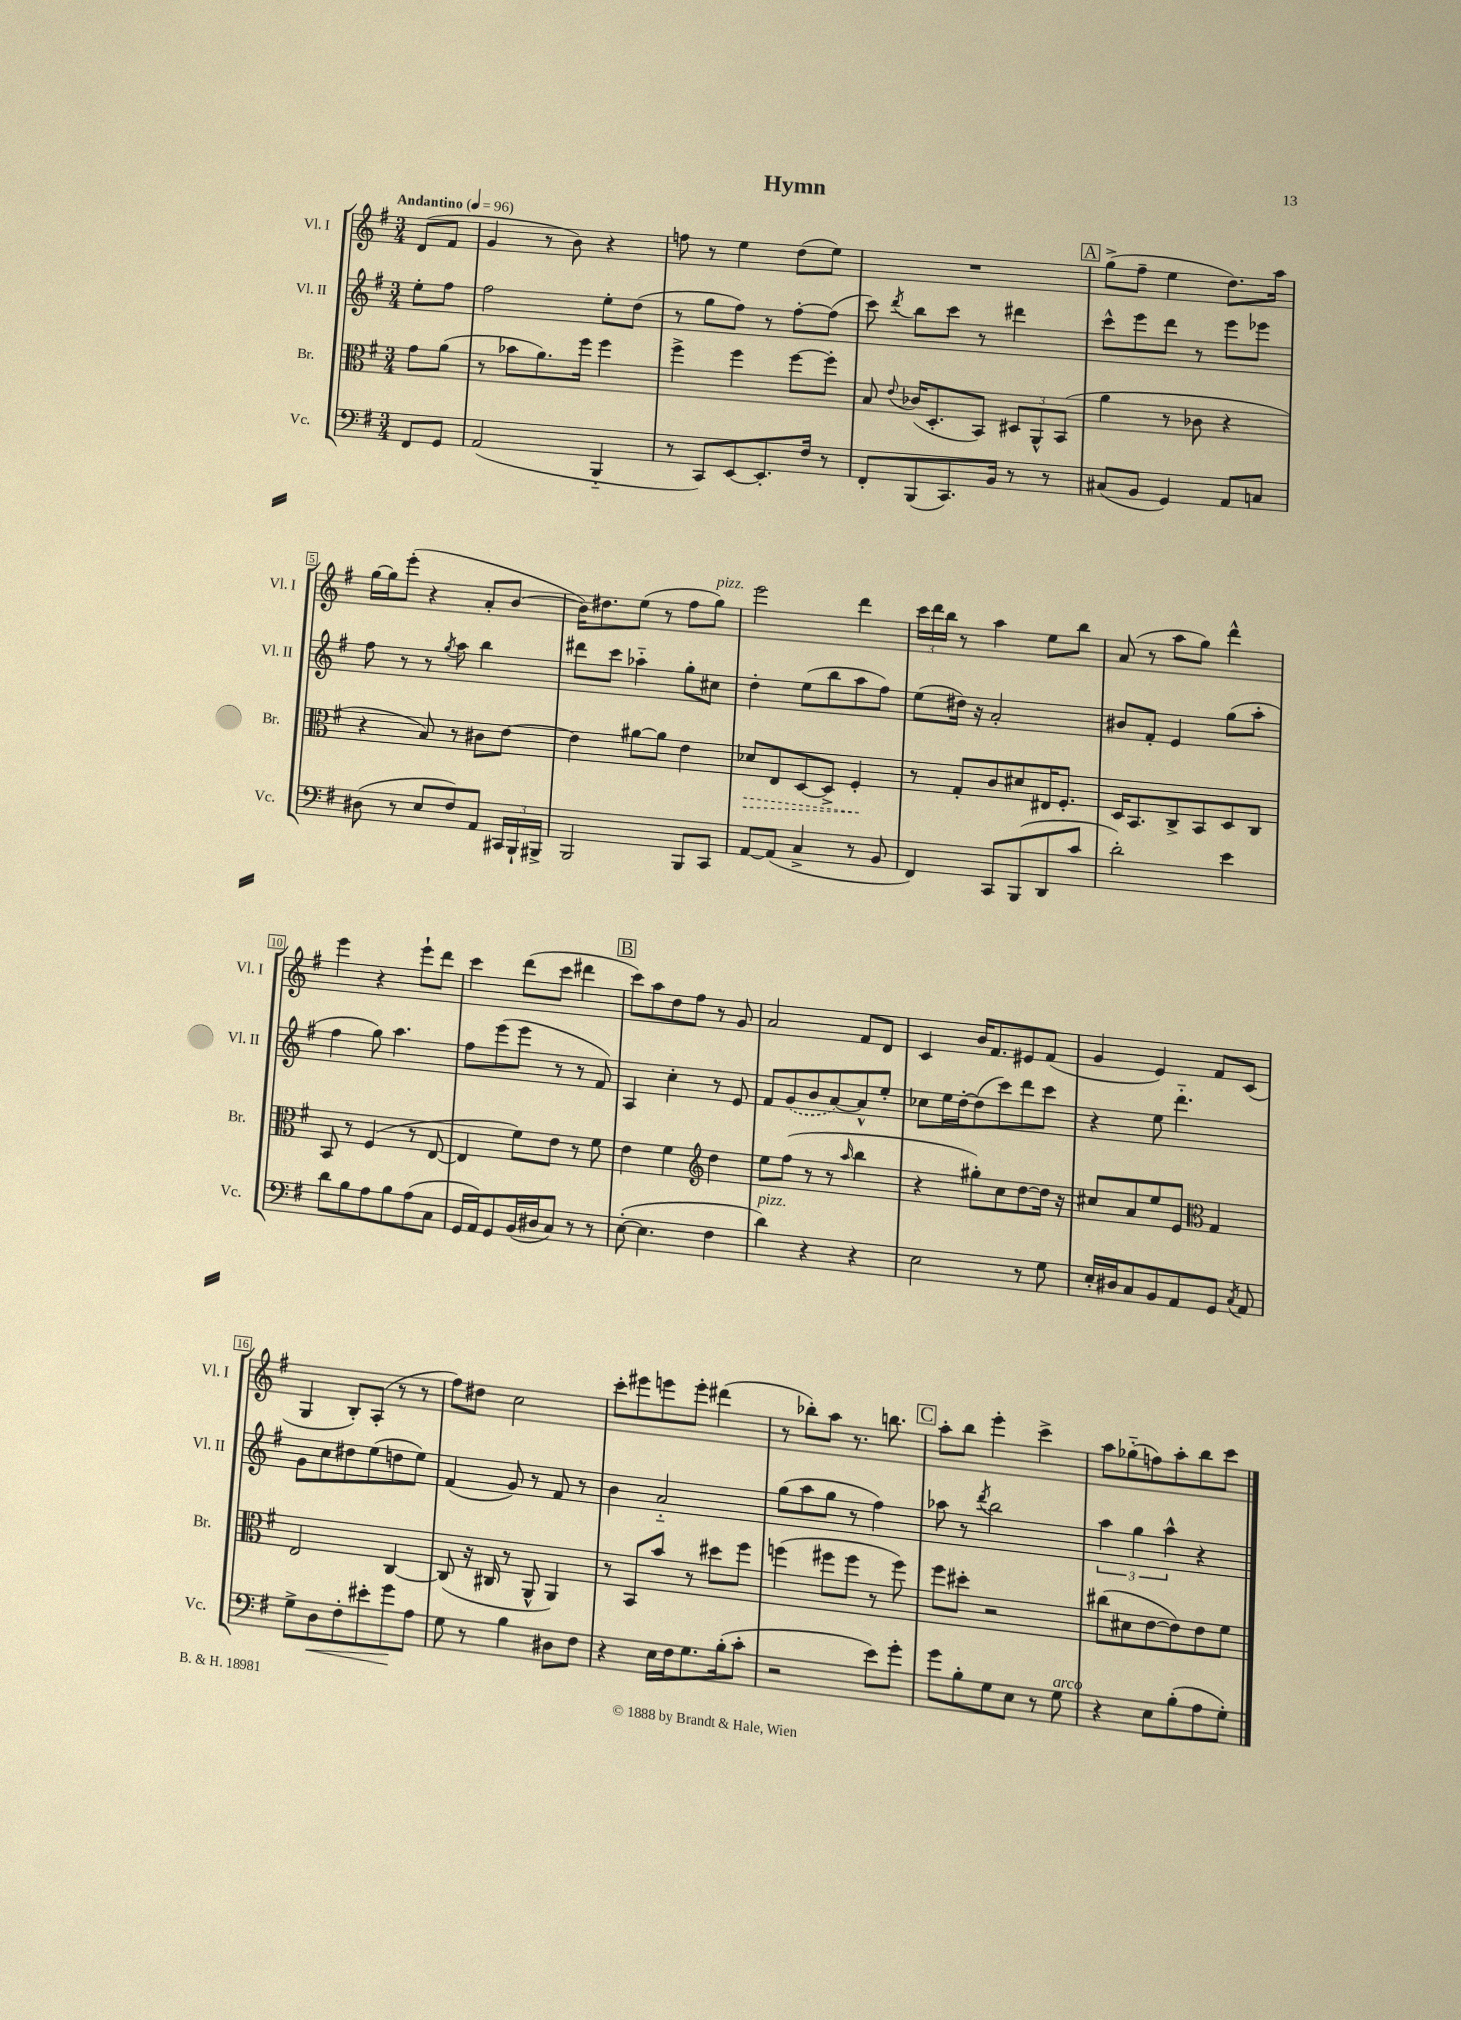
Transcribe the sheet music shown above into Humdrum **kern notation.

**kern	**dynam	**kern	**dynam	**kern	**kern
*part4	*part4	*part3	*part3	*part2	*part1
*staff4	*staff4	*staff3	*staff3	*staff2	*staff1
*I"Vc.	*	*I"Br.	*	*I"Vl. II	*I"Vl. I
*I'Vc.	*	*I'Br.	*	*I'Vl. II	*I'Vl. I
*clefF4	*	*clefC3	*	*clefG2	*clefG2
*k[f#]	*	*k[f#]	*	*k[f#]	*k[f#]
*M3/4	*	*M3/4	*	*M3/4	*M3/4
*MM96	*	*MM96	*	*MM96	*MM96
=	=	=	=	=	=
!	!	!	!	!	!LO:TX:a:B:t=Andantino
8FF#/L	.	8g\L	.	8ee'\L	(8d/L
8GG/J	.	(8a\J	.	8ff#\J	8f#/J
=1	=1	=1	=1	=1	=1
(2AA/	.	8r	.	2ff#\	4g/
.	.	8b-X\L	.	.	.
.	.	8.a\)	.	.	8r
.	.	.	.	.	8b\)
.	.	16ff#\Jk	.	.	.
4BBB/	.	4ff#\	.	8ee'\L	4r
.	.	.	.	(8dd\J	.
=2	=2	=2	=2	=2	=2
8r	.	4ff#^\	.	8r	8ffn\
8CC/L)	.	.	.	8gg\L	8r
[8EE/	.	4ff#\	.	8ff#\J)	4ee\
8.EE'/]	.	.	.	8r	.
.	.	[8ff#\L	.	[8ff#'\L	(8dd\L
16F#/Jk	.	.	.	.	.
8r	.	8ff#'\J]	.	(8ff#\J]	8ee\J)
=3	=3	=3	=3	=3	=3
8FF#'/L	.	8B/	.	8ccc\)	2.r
.	.	8qqe/	.	8qddd/	.
(8BBB/	.	(16c-X/KL	.	8bb\L	.
.	.	8.D'/	.	.	.
8.CC/)	.	.	.	8ccc\J	.
.	.	8BB/J)	.	8r	.
16BB/Jk	.	.	.	.	.
8r	.	12D#X/L	.	4ddd#X\	.
.	.	12AA^^/	.	.	.
8r	.	.	.	.	.
.	.	(12BB/J	.	.	.
!!LO:REH:place=s1:t=A
=4	=4	=4	=4	=4	=4
(8C#X/L	.	4a\	.	8ccc^^\L	(8gg^\L
8BB/J	.	.	.	8eee\	8ff#~\J
4GG/)	.	8r	.	8ddd\J	4ee\
.	.	8c-X\	.	8r	.
8AA/L	.	4r	.	8eee\L	8.dd\L)
8Cn/J	.	.	.	8eee-X\J	.
.	.	.	.	.	16aa\Jk
!!LO:LB:g=z
=5	=5	=5	=5	=5	=5
(8D#X\	.	4r	.	8ff#\	[16gg\LL
.	.	.	.	.	16gg\J]
8r	.	.	.	8r	(8eee'\J
8E/L	.	8B/)	.	8r	4r
.	.	.	.	8qgg/	.
8F#/)	.	8r	.	8aa\	.
8AA/J	.	8c#X\L	.	4bb\	8a'/L
24CC#X/LL	.	[8e\J	.	.	[8b/J
24BBB`/	.	.	.	.	.
24BBB#X^/JJ	.	.	.	.	.
=6	=6	=6	=6	=6	=6
2BBB/	.	4e\]	.	8ddd#X\L	16b\KL])
.	.	.	.	.	8.dd#X\
.	.	.	.	8ccc\J	.
.	.	[8a#X\L	.	4aa-X\	(8ee\J
.	.	8a#\J]	.	.	8r
8BBB/L	.	4e\	.	8gg'\L	8ff#\L
!	!	!	!	!	!LO:TX:a:i:t=pizz.
8CC/J	.	.	.	8cc#X\J	8gg\J)
=7	=7	=7	=7	=7	=7
!	!	!	!LO:HP:b	!	!
[8AA/L	.	8d-X/L	>	4dd'\	2eee\
(8AA/J]	.	8E/	.	.	.
4C^/	.	[8D/	.	(8ee\L	.
.	.	8D^/J]	.	8bb\	.
8r	.	4F#'/	.	8aa\	4ddd\
8BB/	.	.	.	8ff#\J)	.
.	.	.	]	.	.
=8	=8	=8	=8	=8	=8
4FF#/)	.	8r	.	(8ee\L	24ccc\LL
.	.	.	.	.	24ddd\
.	.	.	.	.	24bb\JJ
.	.	8G'/L	.	16dd#X\Jk)	8r
.	.	.	.	16r	.
8CC/L	.	8c/	.	2a'/	4aa\
(8BBB/	.	8d#X/	.	.	.
8DD/	.	16E#X/K	.	.	8ee\L
.	.	8.F#'/J	.	.	.
8c/J	.	.	.	.	8bb\J
=9	=9	=9	=9	=9	=9
2d'\)	.	16D/KL	.	8b#X/L	(8a/
.	.	8.BB/	.	.	.
.	.	.	.	8f#'/J	8r
.	.	8C^/	.	4e/	8aa\L
.	.	8BB/	.	.	8gg\J)
4e\	.	8D/	.	(8gg\L	4ddd^^\
.	.	8C/J	.	8aa'\J	.
!!LO:LB:g=z
=10	=10	=10	=10	=10	=10
8d\L	.	8BB/	.	4ff#\	4eee\
8B\	.	8r	.	.	.
8A\	.	(4F#/	.	8gg\)	4r
8B\	.	.	.	4.aa\	.
(8A\	.	8r	.	.	8eee`\L
8C\J	.	[8E/	.	.	8ddd\J
=11	=11	=11	=11	=11	=11
16GG/LL	.	4E/]	.	8ff#\L	4ccc\
16AA/J)	.	.	.	.	.
8GG/	.	.	.	(8eee\	.
(16BB/L	.	8f#\L)	.	8eee\J	(8ddd\L
16D#X/J	.	.	.	.	.
8C/J)	.	8e\J	.	8r	8ccc\J
8r	.	8r	.	8r	4ddd#X\
8r	.	8f#\	.	8f#/)	.
!!LO:REH:place=s1:t=B
=12	=12	=12	=12	=12	=12
([8E'\	.	4e\	.	4A/	8ccc\L)
4.E\]	.	.	.	.	8aa\
.	.	4f#\	.	4cc'\	8dd\
.	.	.	.	.	8ff#\J
*	*	*clefG2	*	*	*
4F#\	.	4dd\	.	8r	8r
.	.	.	.	8e/	8g/
=13	=13	=13	=13	=13	=13
!LO:TX:a:i:t=pizz.	!	!	!	!	!
4d\)	.	8ee\L	.	8f#/L	2a/
.	.	(8ff#\J	.	(8g/	.
4r	.	8r	.	8b/	.
.	.	8r	.	[8a/)	.
.	.	16qqaa/	.	.	.
4r	.	4bb\	.	8a^^/]	8f#/L
.	.	.	.	8ee'/J	8d/J
=14	=14	=14	=14	=14	=14
2E\	.	4r	.	8cc-X\L	4c/
.	.	.	.	16ee\L	.
.	.	.	.	[16dd'\J	.
.	.	8gg#X'\L)	.	(8dd\]	16b/KL
.	.	.	.	.	8.f#/
.	.	8cc\	.	8ccc\)	.
8r	.	[8dd\	.	8ddd\	8e#X/
8G\	.	16dd\Jk]	.	8ccc\J	(8f#/J
.	.	16r	.	.	.
=15	=15	=15	=15	=15	=15
16E'/LL	.	8cc#X/L	.	4r	4g/
16D#X/J	.	.	.	.	.
8C/	.	8a/	.	.	.
8BB/	.	8ee/	.	8ee\	4e/)
8AA/	.	8e/J	.	4.ddd\	.
*	*	*clefC3	*	*	*
8GG/J	.	4G/	.	.	8f#/L
8qC/	.	.	.	.	.
8AA/	.	.	.	.	(8c/J
!!LO:LB:g=z
=16	=16	=16	=16	=16	=16
8G^\L	.	2E/	.	8g\L	4G/
!	!LO:HP:b	!	!	!	!
8D\	<	.	.	8cc\	.
8F#'\	.	.	.	8dd#X\	8B'/L)
8e#X'\	.	.	.	(8ee\	(8A'/J
8g\	.	[4C/	.	8ddn\	8r
8A\J	[	.	.	8ee\J)	8r
=17	=17	=17	=17	=17	=17
8G\	.	(8C/]	.	(4f#/	8ff#\L)
8r	.	16r	.	.	8dd#X\J
.	.	16C#X/	.	.	.
4B\	.	8r	.	8g/)	2cc\
.	.	8AA^^/	.	8r	.
8D#X\L	.	4AA/)	.	8f#/	.
8F#\J	.	.	.	8r	.
=18	=18	=18	=18	=18	=18
4r	.	8r	.	4b\	8ccc'\L
.	.	8BB/L	.	.	8eee#X\
16E\LL	.	8b/J	.	2a/	8eeen\
16F#\J	.	.	.	.	.
8.G\	.	8r	.	.	8eee'\J
.	.	8dd#X\L	.	.	(4ddd#X\
(16B'\k	.	.	.	.	.
8c'\J	.	8ff#\J	.	.	.
=19	=19	=19	=19	=19	=19
2r	.	(4ffn\	.	(8gg\L	8r
.	.	.	.	8aa\	8bb-X'\L)
.	.	8ff#X\L	.	8gg\J	8aa\J
.	.	8ff#\J	.	8r	8.r
8e\L)	.	8r	.	4ff#\)	.
.	.	.	.	.	8.bbn\
8g'\J	.	8ff#\)	.	.	.
!!LO:REH:place=s1:t=C
=20	=20	=20	=20	=20	=20
8g\L	.	8ff#\L	.	8aa-X\	8aa'\L
8B'\	.	8dd#X'\J	.	8r	8bb\J
.	.	.	.	8qddd/	.
8G\	.	2r	.	2bb\	4eee'\
8E\J	.	.	.	.	.
8r	.	.	.	.	4ccc^\
!LO:TX:a:i:t=arco	!	!	!	!	!
8G\	.	.	.	.	.
=21	=21	=21	=21	=21	=21
4r	.	(8cc#X\L	.	6aa\	8aa\L
.	.	8d#X\	.	.	(8gg-X\
.	.	.	.	6gg\	.
8E\L	.	[8e\	.	.	8ffn\)
.	.	.	.	6aa^^\	.
(8B'\	.	8e\])	.	.	8aa'\
8A\	.	8e\	.	4r	8bb\
8G'\J)	.	8f#\J	.	.	8ccc\J
==	==	==	==	==	==
*-	*-	*-	*-	*-	*-
